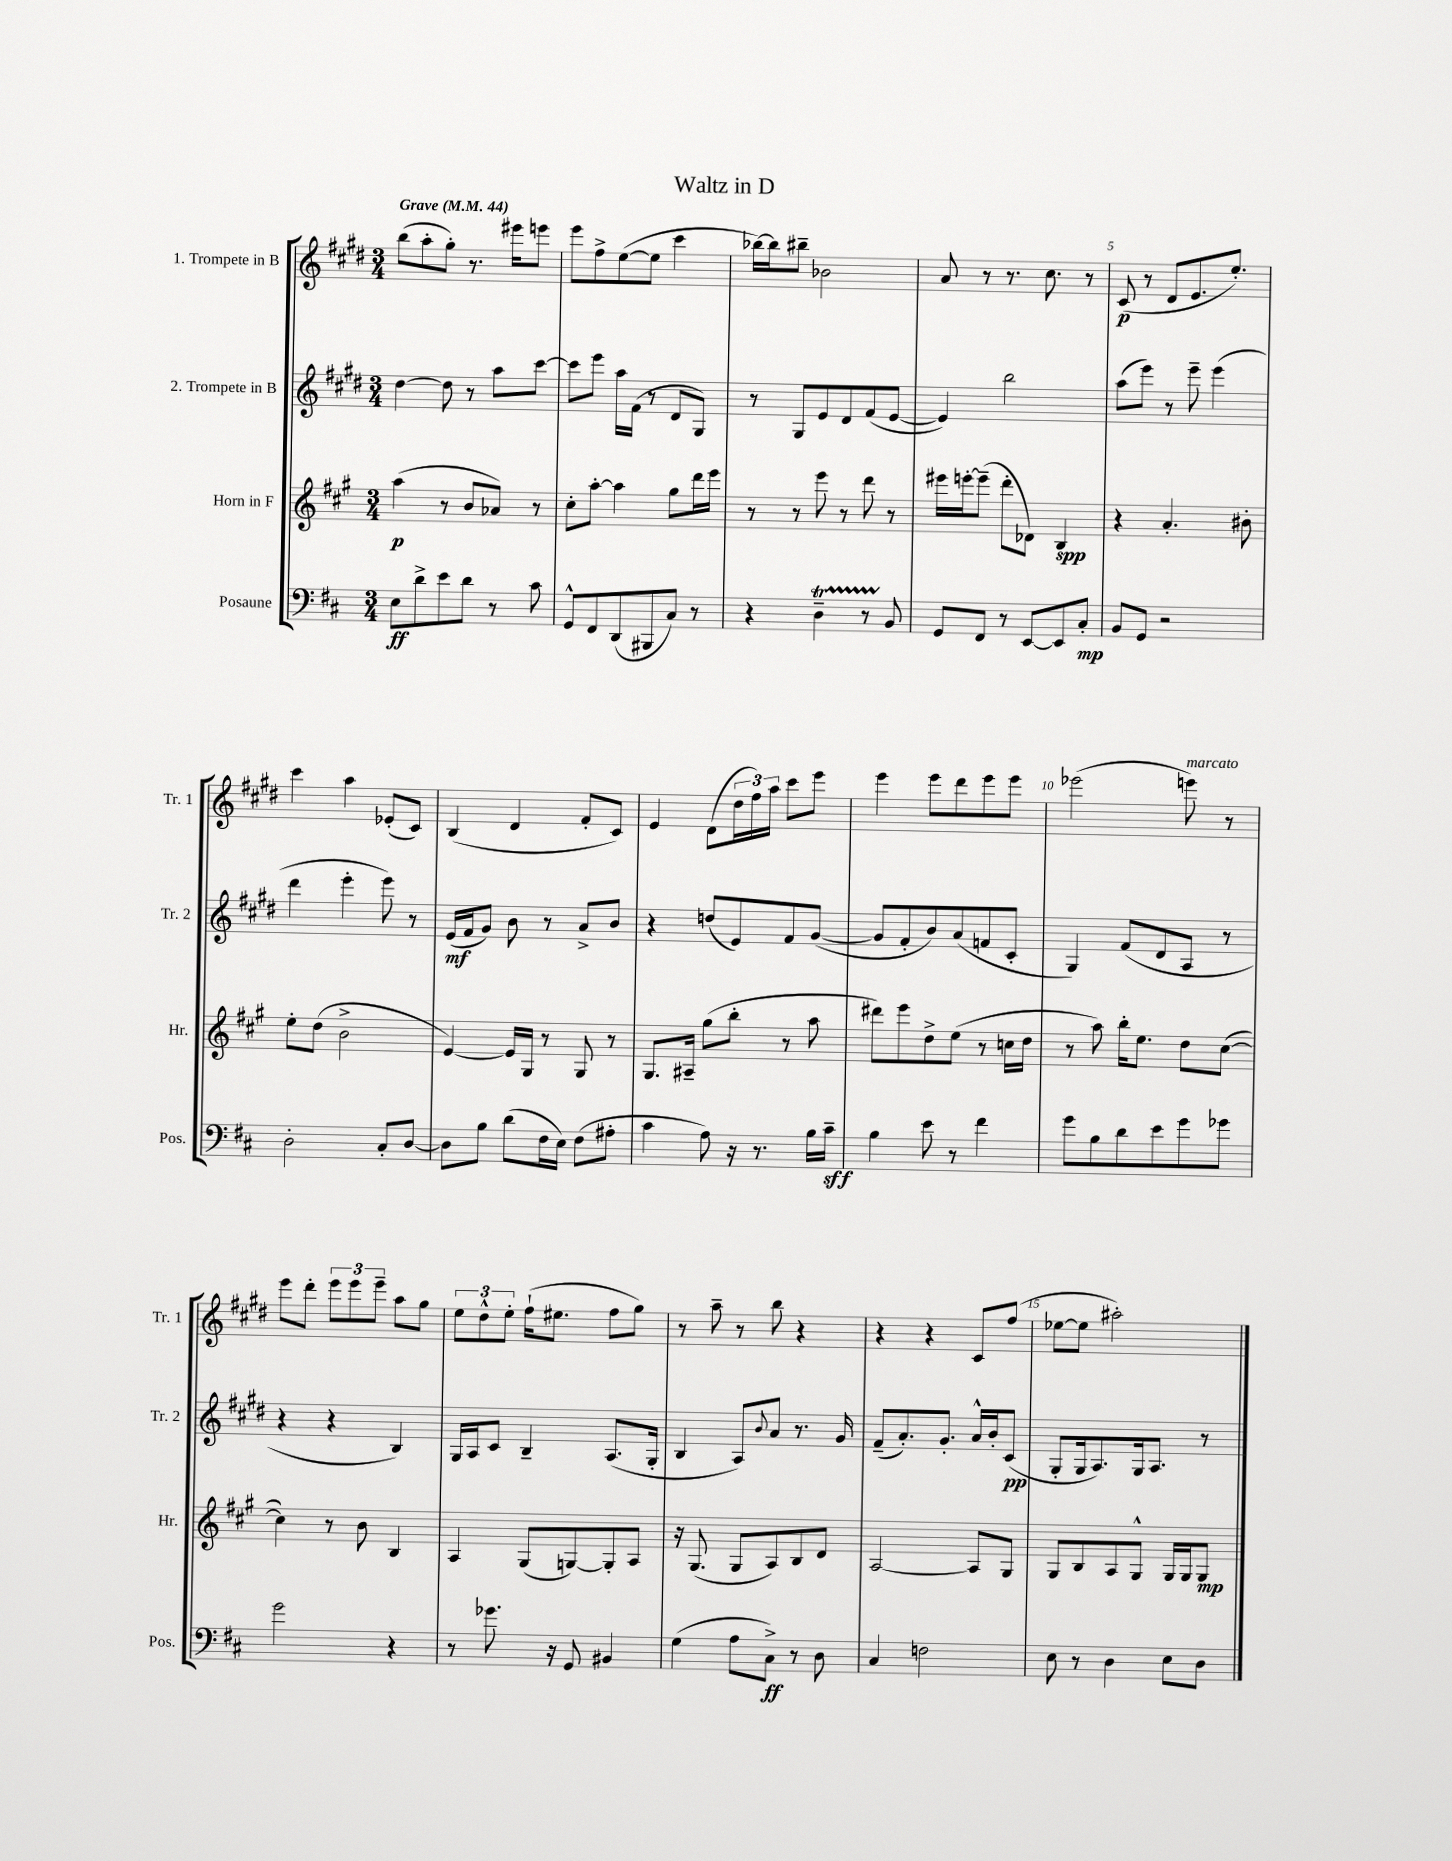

**kern	**kern	**kern	**kern
*staff4	*staff3	*staff2	*staff1
*clefF4	*clefG2	*clefG2	*clefG2
*k[f#c#]	*k[f#c#g#]	*k[f#c#g#d#]	*k[f#c#g#d#]
*M3/4	*M3/4	*M3/4	*M3/4
*MM44	*MM44	*MM44	*MM44
8E	(4aa	[4dd#	(8bb
8d^	.	.	8aa'
8e	8r	8dd#]	8gg#')
8d	8b	8r	8.r
8r	8a-)	8aa	.
.	.	.	16eee#
8c#	8r	[8ccc#	8eee
=	=	=	=
8GG^^	8cc#'	8ccc#]	8eee
8FF#	[8aa'	8eee	8ff#^
(8DD	4aa]	16aa	([8ee
.	.	(16f#	.
8BBB#	.	8r	8ee]
8C#)	8gg#	8d#	4ccc#
8r	16ddd	8G#)	.
.	16eee	.	.
=	=	=	=
4r	8r	8r	[16bb-)
.	.	.	16bb-]
.	8r	8G#	8bb#~
4D~	8eee	8e	2b-
.	8r	8d#	.
8r	8ddd	(8f#	.
8BB	8r	[8e	.
=	=	=	=
8GG	16eee#	4e])	8a
.	[16eee'	.	.
8FF#	(8eee~]	.	8r
8r	8ddd'	2bb	8.r
[8EE	8d-)	.	.
.	.	.	8.cc#
8EE]	4B	.	.
8C#'	.	.	8r
=	=	=	=
8BB	4r	(8aa	(8c#
8GG	.	8eee)	8r
2r	4.a'	8r	8d#
.	.	8eee~	8.e
.	.	(4eee	.
.	.	.	8.ee')
.	8b#'	.	.
=	=	=	=
2D'	8ee'	4ddd#	4ccc#
.	(8dd	.	.
.	2b^	4eee'	4aa
8C#'	.	8eee)	(8e-'
[8D	.	8r	8c#)
=	=	=	=
8D]	[4e)	(16e	(4B
.	.	16f#	.
8B	.	8g#)	.
(8d	16e]	8b	4d#
.	16G#	.	.
16F#	8r	8r	.
16E)	.	.	.
(8F#	8G#	8a^	8f#'
8A#'	8r	8b	8c#)
=	=	=	=
4c#	8.G#	4r	4e
.	16A#~	.	.
8A)	(8gg#	(8dd	(8d#
16r	8bb'	8e)	24dd#
.	.	.	24ff#)
8.r	.	.	.
.	.	.	24aa
.	8r	8f#	8ccc#
16B	8aa	([8g#	8eee
16c#~	.	.	.
=	=	=	=
4B	8ddd#)	8g#]	4eee
.	8eee	8f#'	.
8e	8dd^	8b)	8eee
8r	(8ee	(8a	8ddd#
4f#	8r	8f	8eee
.	16cc	8c#'	8eee
.	16dd	.	.
=	=	=	=
8g	8r	4G#)	(2eee-
8B	8aa)	.	.
8d	16bb'	(8f#	.
.	8.ee	.	.
8e	.	8d#	.
8g	8dd	8A	8eee)
8g-	([8cc#	8r	8r
=	=	=	=
2g	4cc#])	4r	8eee
.	.	.	8ddd#'
.	8r	4r	12eee
.	.	.	12eee
.	8b	.	.
.	.	.	12eee~
4r	4B	4B)	8aa
.	.	.	8gg#
=	=	=	=
8r	4A	16G#	12ee
.	.	16A	.
.	.	.	12dd#^^
8.g-	.	8c#	.
.	.	.	12ee'
.	(8G#	4B~	(16ff#`
16r	.	.	8.ee#
8GG	[8G)	.	.
4BB#	8G']	(8.A	8ff#
.	8A	.	8gg#)
.	.	16G#'	.
=	=	=	=
(4G	16r	4B	8r
.	(8.G#	.	.
.	.	.	8aa~
8A	8G#	8A)	8r
.	.	8qqb	.
8C#^)	8A)	8a	8bb
8r	8B	8.r	4r
8D	8d	.	.
.	.	16g#	.
=	=	=	=
4C#	[2A	(8f#~	4r
.	.	8.a')	.
2F	.	.	4r
.	.	8.g#'	.
.	8A]	16a^^	8c#
.	.	16b'	.
.	8G#	(8c#	(8ff#
=	=	=	=
8E	8G#	8G#'	[8ee-
8r	8B	16G#	8ee-]
.	.	8.A)	.
4D	8A	.	2aa#')
.	8G#^^	16G#	.
.	.	8.A	.
8E	16G#	.	.
.	16G#	.	.
8D	8G#	8r	.
==	==	==	==
*-	*-	*-	*-
